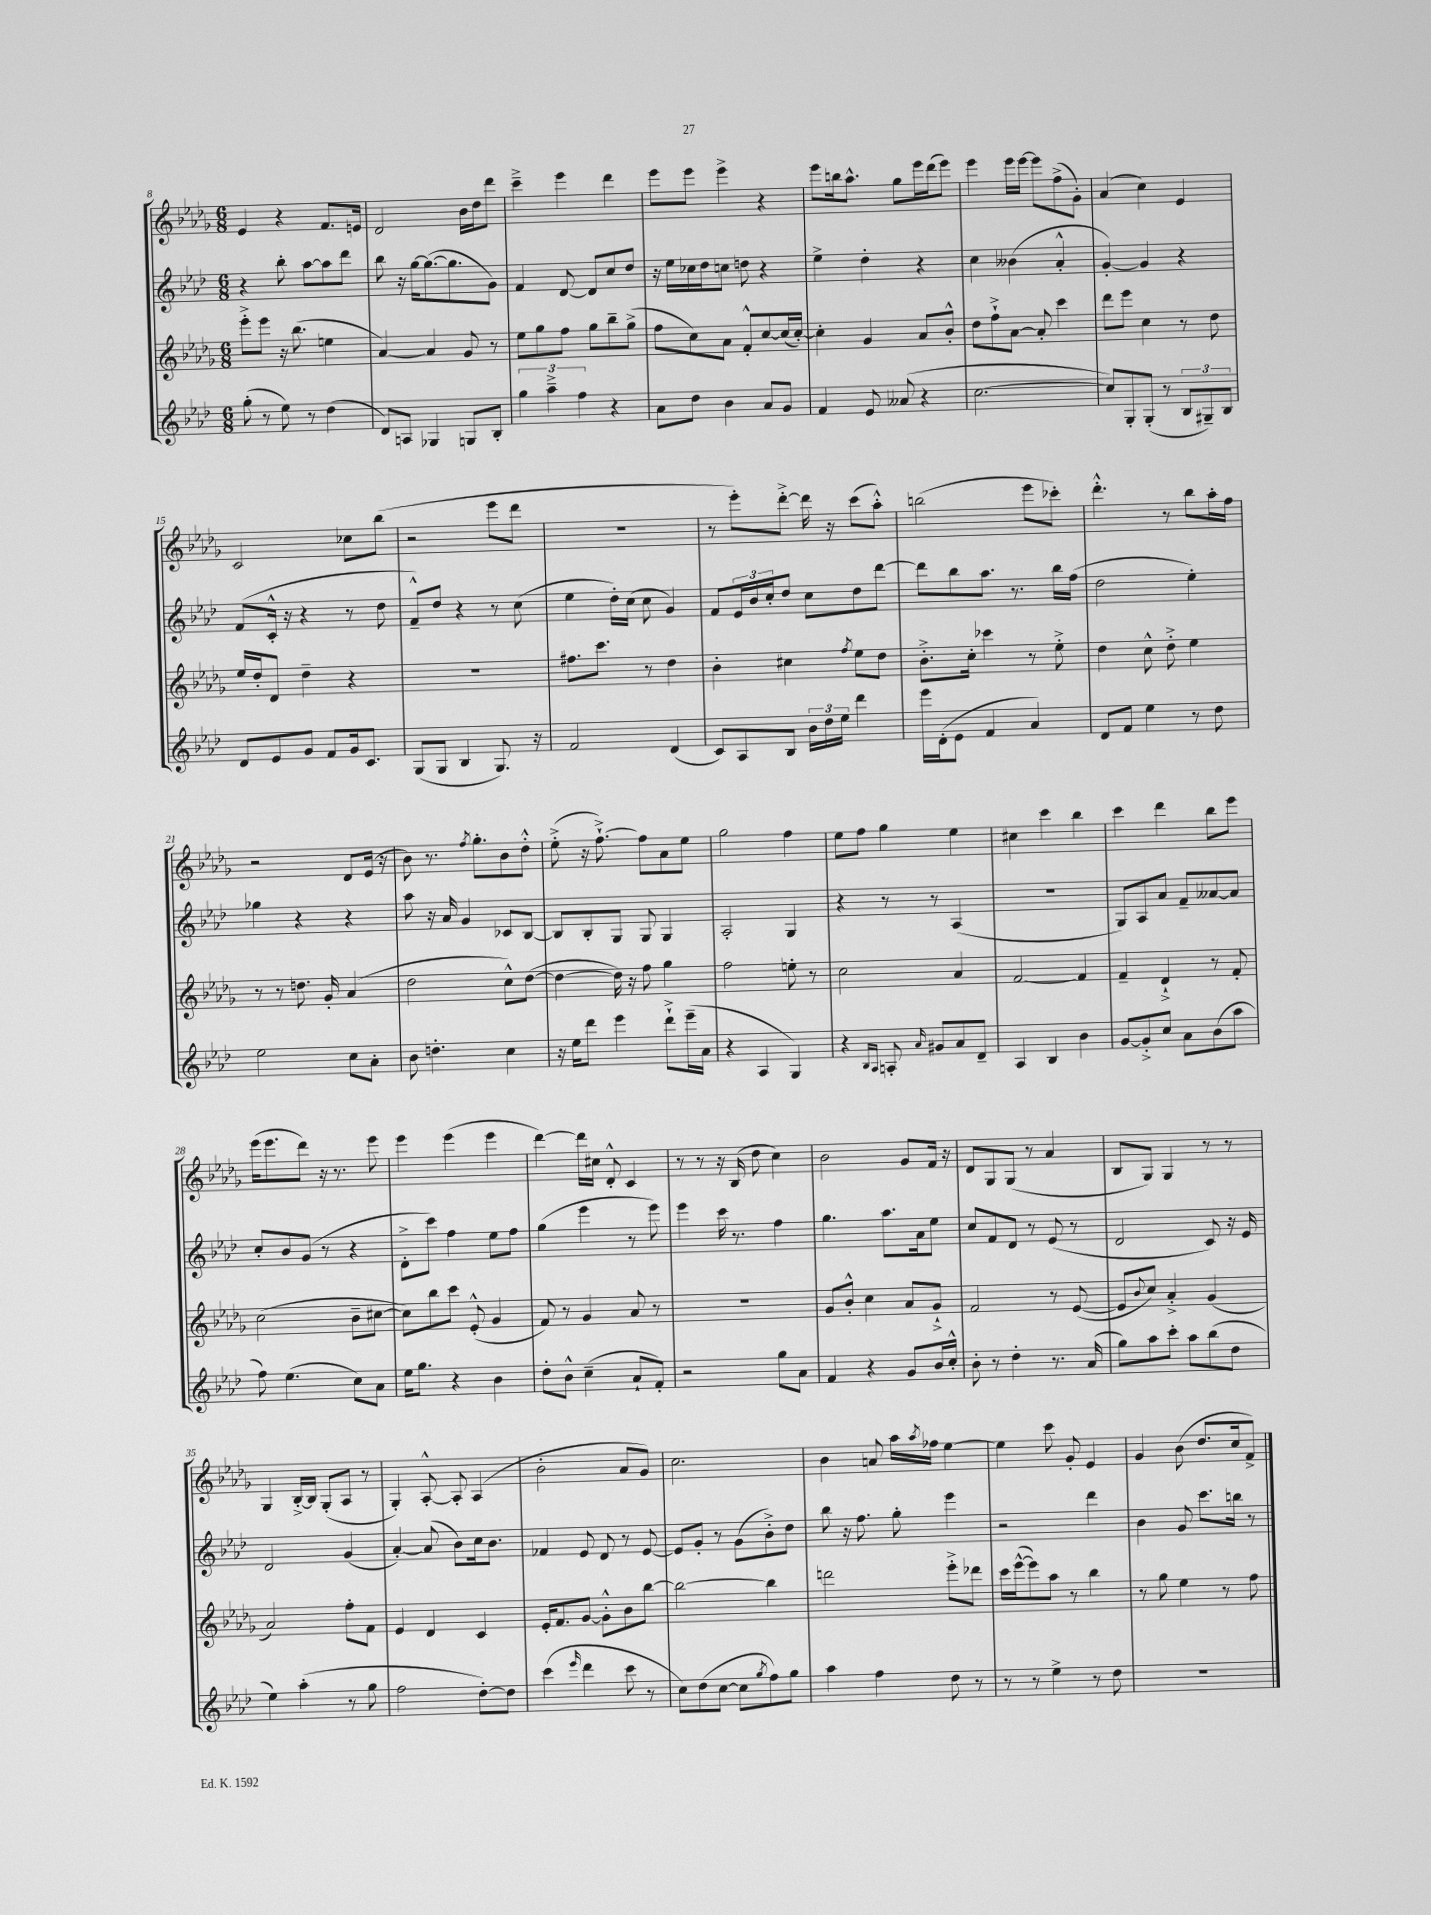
<<
\new StaffGroup <<
\new Staff = "s0" {
    \clef treble \key des \major \numericTimeSignature \time 6/8
    ees'4 r4 f'8. e'16 |
    des'2 bes'16 des''16 des'''8 |
    c'''4---> ees'''4 des'''4 |
    ees'''8 ees'''8 ees'''4-> r4 |
    ees'''8 b''16 aes''8.-^ ges''8 ees'''16 des'''16( ees'''8) |
    ees'''4 ees'''16 ees'''16~ ees'''8 f''8->( ges'8-.) |
    aes'4( c''4) ees'4 |
    c'2 ces''8 bes''8( |
    r2 ees'''8 des'''8 |
    R2. |
    r8 ees'''8-.) des'''8~-.-> des'''16 r16 c'''8( aes''8-.-^) |
    b''2( ees'''8 ces'''8-.) |
    des'''4.-.-^ r8 bes''8 aes''16-. f''16 |
    r2 des'8 ees'16( r16 |
    bes'8) r8. \acciaccatura { f''8 } ges''8.-. bes'8 des''8-.-^ |
    ees''8-.->( r16 f''8.~-!->) f''8 aes'8 ees''8 |
    ges''2 f''4 |
    ees''8 f''8 ges''4 ees''4 |
    cis''4 c'''4 bes''4 |
    c'''4 des'''4 bes''8 ees'''8 |
    ees'''16( ees'''8. des'''8) r16 r8. ees'''8 |
    ees'''4 ees'''4( ees'''4 |
    des'''4~) des'''16 cis''16 des'8-.-^ c'4 |
    r8 r8 r16 bes16( des''8 c''4) |
    bes'2 ges'8 f'16 r16 |
    des'8 ges8 ges8( r8 aes'4 |
    bes8 ges8) ges4 r8 r8 |
    ges4 bes16~-.-> bes16 ges8-.( aes8 r8 |
    ges4-.) aes8~-.-^ aes8-. aes4( |
    bes'2-. aes'8 ges'8) |
    c''2. |
    bes'4 a'8 aes''16 \acciaccatura { aes''8 } fes''16 ees''4~ |
    ees''4 c'''8 ges'8-. ees'4 |
    ges'4 bes'8( des''8. c''16 f'8->) \bar "|." |
}
\new Staff = "s1" {
    \clef treble \key aes \major \numericTimeSignature \time 6/8
    r4 bes''8-. aes''8~ aes''8 des'''8 |
    bes''8 r16 g''16~ g''8.~( g''8. g'8) |
    f'4 des'8~ des'8 c''8 des''8 |
    r16 ees''16 ces''16 des''16 c''8 d''8 r4 |
    ees''4-> des''4-. r4 |
    c''4 beses'4( aes'4-.-^ |
    g'4~-.) g'4 r4 |
    f'8( c'16-.-^ r16 r4 r8 des''8 |
    f'8---^) des''8 r4 r8 c''8( |
    ees''4 des''16-.) c''16( c''8 g'4) |
    f'8 \tuplet 3/2 { ees'16 bes'16 c''16-. } des''8 c''8 des''8 des'''8~ |
    des'''8 bes''8 aes''8. r8. bes''16 f''16( |
    des''2 ees''4-.) |
    ges''4 r4 r4 |
    aes''8 r16 aes'16 g'4 ces'8 bes8~ |
    bes8 bes8-. g8 g8 g4 |
    aes2-. g4 |
    r4 r8 r8 aes4( |
    R2. |
    g8) aes8 aes'8 f'8-- aeses'8~ aeses'8 |
    c''8-. bes'8 g'8( r8 r4 |
    des'8-.-> c'''8) f''4 ees''8 f''8 |
    g''4( ees'''4 r8 ees'''8) |
    ees'''4 c'''16 r8. f''4 |
    g''4. aes''8. aes'16 ees''8 |
    c''8 f'8 des'8 r8 ees'8( r8 |
    des'2 c'8) r16 ees'16 |
    des'2 g'4( |
    aes'4~-.) aes'8( bes'8) c''16 bes'8. |
    fes'4 ees'8 des'8 r8 ees'8~ |
    ees'8 g'8-. r8 g'8( bes'8-.->) des''8 |
    bes''8 r16 f''8. g''8-. ees'''4 |
    r2 des'''4 |
    bes'4 g'8 c'''8. b''16 r8 \bar "|." |
}
\new Staff = "s2" {
    \clef treble \key des \major \numericTimeSignature \time 6/8
    ees'''8-.-> ees'''8 r16 bes''8.( e''4 |
    aes'4~) aes'4 ges'8 r8 |
    ees''8 ges''8 f''8 ges''8 bes''8-- ges''8->( |
    f''8 c''8) aes'8 f'8-.-^ c''8~ c''16( c''16~-.) |
    c''4-. ges'4 aes'8 bes'8-.-^ |
    des''8 f''8-!-> aes'8~ aes'8-. c'''4 |
    des'''8 ees'''8 c''4 r8 des''8 |
    ees''16 des''16-. des'8 des''4-- r4 |
    R2. |
    fis''8. c'''8. r8 des''4 |
    bes'4-. cis''4 \acciaccatura { f''8 } ees''8 des''8 |
    bes'8.-.-> c''16-. ces'''4 r8 ees''8-.-> |
    des''4 c''8-^ des''8-.-> ees''4 |
    r8 r8 d''8. ges'16-. aes'4( |
    des''2 c''8-^) des''8~( |
    des''4~ des''16) r16 f''8 ges''4 |
    f''2 e''8-. r8 |
    c''2 aes'4 |
    f'2~ f'4 |
    f'4-- des'4-!-> r8 f'8-. |
    c''2( bes'8-- cis''8~ |
    cis''8) bes''8 c'''8 ees'8-.-^( ges'4 |
    f'8) r8 ges'4 aes'8 r8 |
    R2. |
    ges'8 bes'8-.-^ c''4 aes'8 ges'8-!-> |
    f'2 r8 ees'8~( |
    ees'8 \appoggiatura { bes'8 } c''8) aes'4-.-> ges'4( |
    aes'2) f''8-. f'8 |
    ees'4 des'4 c'4 |
    ees'16-. f'8. ges'8~ ges'8-.-^ bes'8 bes''8~ |
    bes''2~ bes''4 |
    d'''2 ees'''8-.-> des'''8 |
    c'''16 ees'''16~-^( ees'''8) aes''8 r8 bes''4 |
    r8 ges''8 ees''4 r8 f''8 \bar "|." |
}
\new Staff = "s3" {
    \clef treble \key aes \major \numericTimeSignature \time 6/8
    g''8-.( r8 ees''8) r8 des''4( |
    des'8) a8 ges4 g8 bes8-. |
    \tuplet 3/2 { g''4 aes''4---> f''4 } r4 |
    aes'8 des''8 bes'4 aes'8 g'8 |
    f'4 ees'8 aeses'8( r4 |
    c''2.~ |
    c''8) g8-. g8-.( r8 \tuplet 3/2 { bes8 gis8--) bes8 } |
    des'8 ees'8 g'8 f'8 g'16 c'8. |
    g8( g8 bes4 g8.) r16 |
    f'2 des'4( |
    c'8) aes8 bes8 \tuplet 3/2 { bes'16 des''16 ees''16 } des'''4 |
    ees'''16 des'16-.( ees'8 f'4 aes'4) |
    des'8 f'8 ees''4 r8 des''8 |
    ees''2 c''8 aes'8-. |
    bes'8 d''4.-. c''4 |
    r16 ees''16 des'''8 ees'''4 des'''8-!-> ees'''16--( aes'16 |
    r4 aes4 g4) |
    r4 \grace { bes16 aes16 } a8-. \grace { aes'16 } gis'8 aes'8 des'8-- |
    aes4 bes4 bes'4 |
    g'8~ g'8-.-> c''8 aes'8 bes'8( aes''8 |
    f''8) ees''4.( c''8) aes'8 |
    ees''16 g''8. r4 bes'4 |
    des''8-. bes'8-^ c''4--( aes'8-! f'8-.) |
    r2 g''8 aes'8 |
    f'4 r4 g'8 bes'16 c''16-.-^ |
    bes'8-. r8 des''4-. r8. aes'16( |
    g''8) aes''8 c'''8-. aes''8 bes''8( des''8 |
    ees''4) aes''4-.( r8 g''8 |
    f''2 des''8~-.) des''8 |
    c'''4( \grace { ees'''16 } des'''4 c'''8 r8 |
    c''8) des''8( c''8~ c''8 \acciaccatura { g''8 } f''8) g''8 |
    aes''4 f''4 des''8 r8 |
    r8 r8 ees''4-> r8 des''8 |
    R2. \bar "|." |
}
>>
>>
\layout { \context { \Score currentBarNumber = #8 } }
